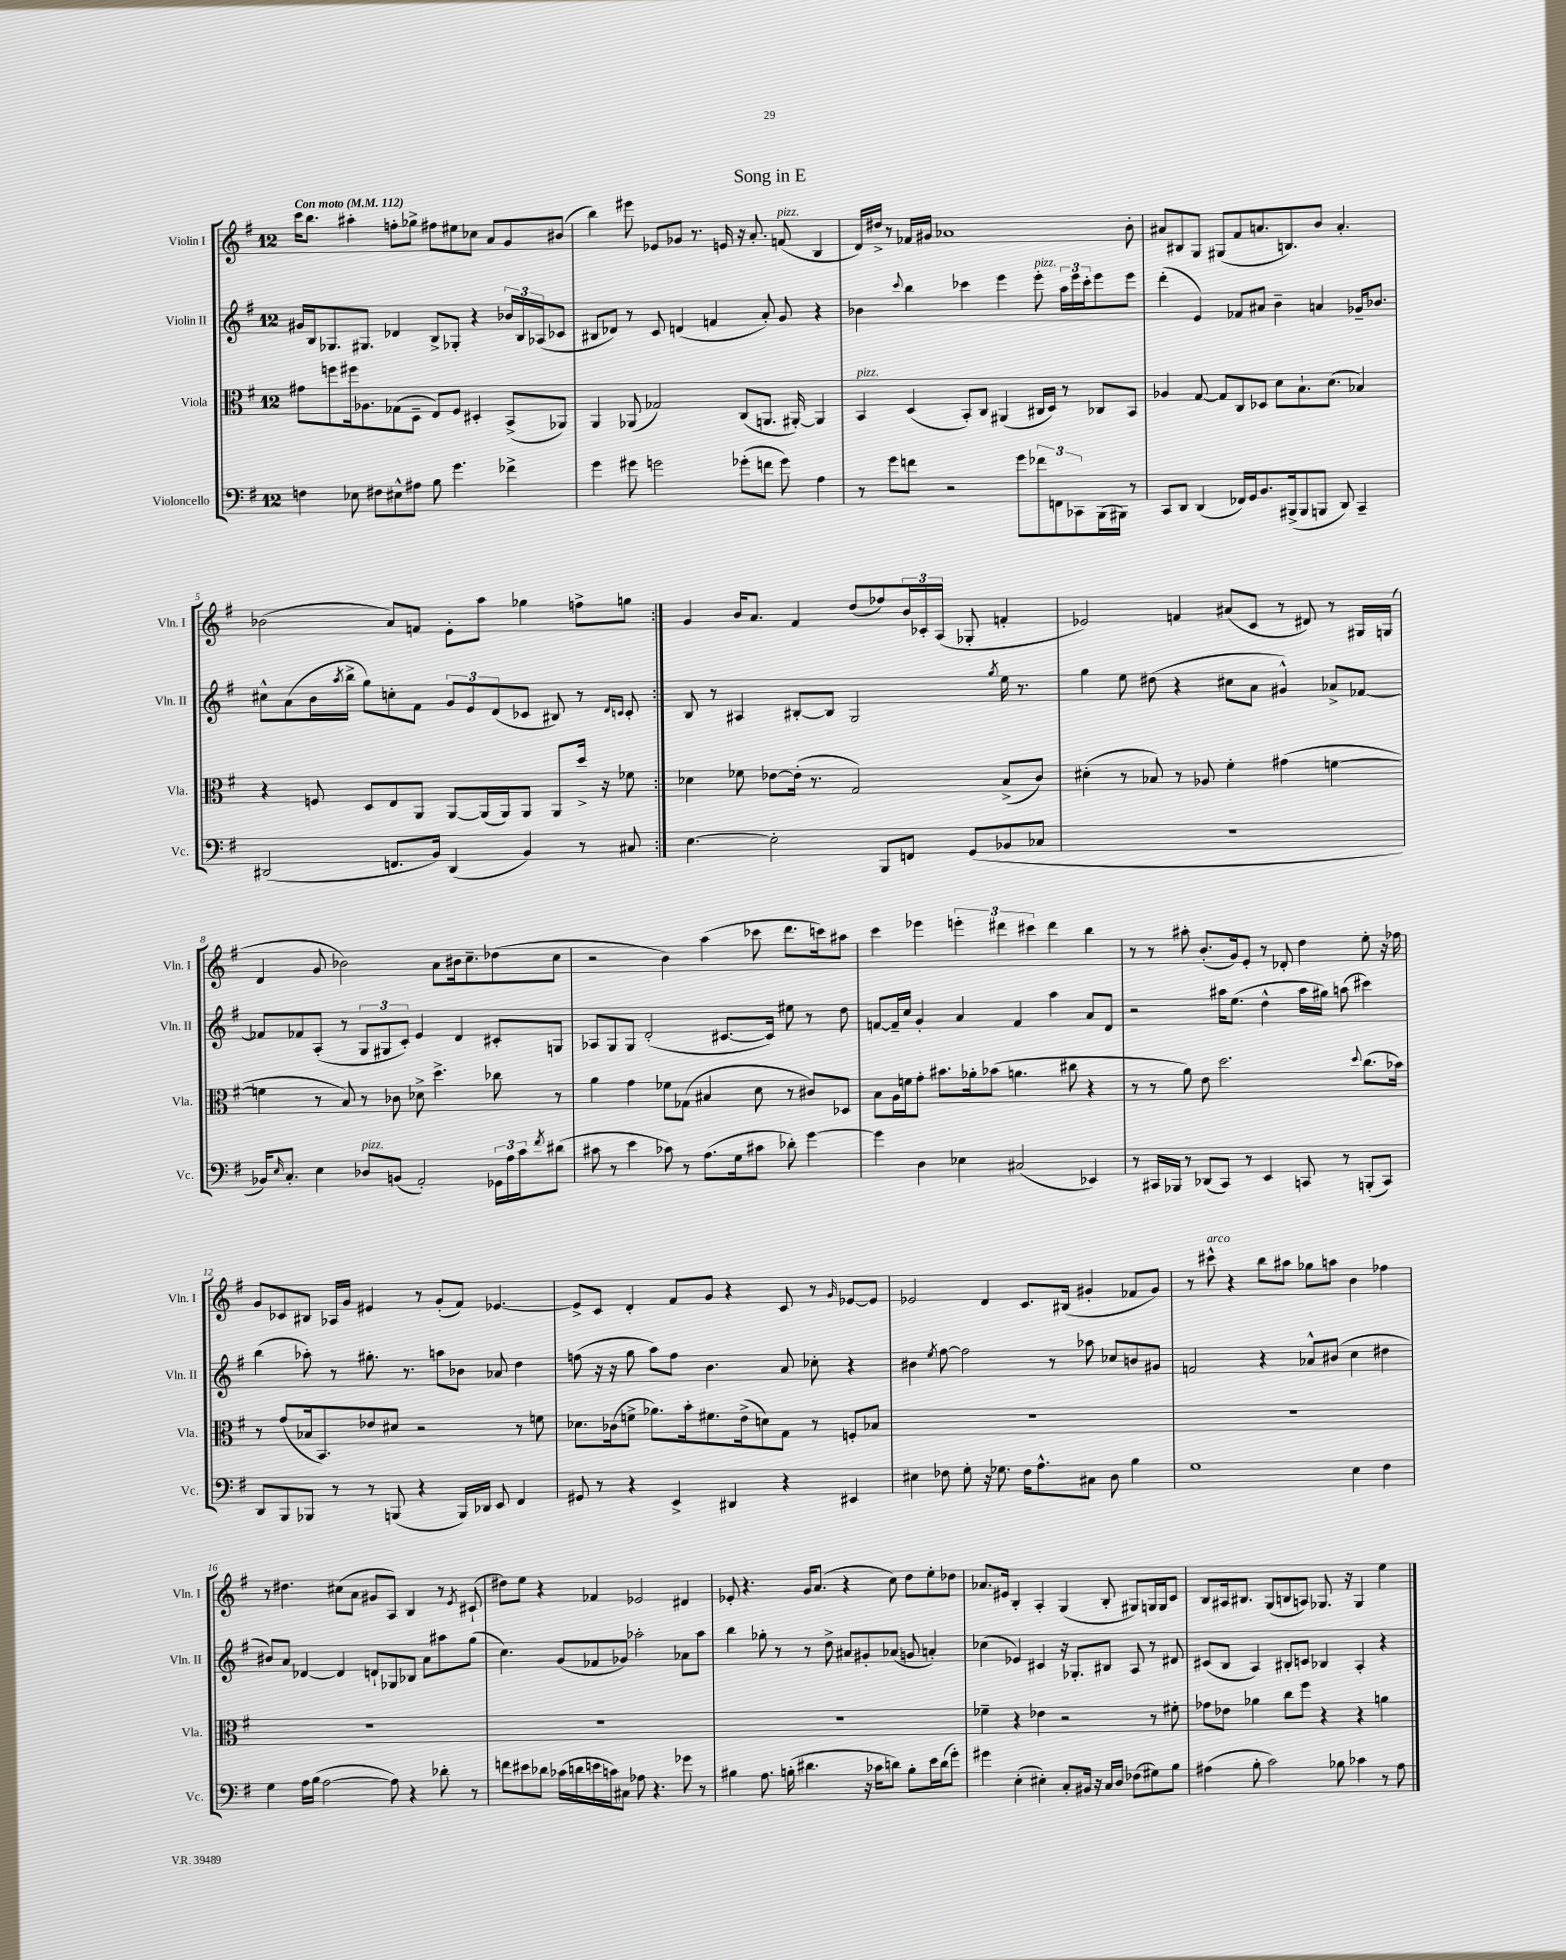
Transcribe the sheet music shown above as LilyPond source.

\header { title = "Song in E" }
<<
\new StaffGroup <<
\new Staff = "s0" \with { instrumentName = "Violin I" shortInstrumentName = "Vln. I" } {
    \clef treble \key g \major \once \override Staff.TimeSignature.style = #'single-digit \time 12/8 \tempo "Con moto" 4 = 112
    \repeat volta 2 { c'''16 b''8. ais''4-. f''8-. ges''8-> fis''8 eis''8 ces''8 a'8 g'8 bis'8( |
    b''4) eis'''8 ees'8 ges'8 r8. e'16 r16 a'8.-. f'8^\markup { \italic "pizz." }( b4 |
    d'16) dis''16-> r8 fes'16 gis'16 aes'1 b'8-. |
    ais'8 bis8 g8 gis8( fis'8 a'8. b8.) b'8 a'4.-. |
    bes'2( a'8) f'8 e'8-. a''8 ges''4 f''8-> g''8 | }
    g'4 b'16 a'8. fis'4 d''8( fes''8) \tuplet 3/2 { b'16 ces'16-. a16( } ges8-. f'4-. |
    ees'2) f'4 ais'8( c'8 r8 dis'8) r8 gis16 g16( |
    d'4 g'8 bes'2) a'8 bis'16 c''8.-- des''8( c''8 |
    r2 b'4) a''4( ces'''8 d'''8. c'''16) ais''8 |
    c'''4 ees'''4 \tuplet 3/2 { e'''4-. dis'''4 cis'''4 } dis'''4 b''4 |
    r8 r8 ais''8-. b'8.-.( g'16) e'8-. r8 des'8-. d''4 e''8-. r16 fes''16 |
    g'8 ces'8 bis8 aes16 g'16 eis'4 r8 g'8-.( fis'8) ees'4.~ |
    ees'8-> c'8 d'4-. fis'8 g'8 r4 c'8 r8 \grace { g'16 } ees'8~ ees'8 |
    ees'2 d'4 c'8. bis16( gis'4-. fes'8 gis'8) |
    r8 cis'''8-^^\markup { \italic "arco" } r4 b''8 ais''8 ges''8 a''8 b'4 fes''4 |
    r8 dis''4. cis''8( a'8 gis'8 a8) b4 r8 \acciaccatura { e'8 } cis'8-!( |
    dis''8) e''8 r4 fes'4 ees'2 dis'4 |
    ees'8-. r4. g'16 a'8.( r4 c''8) d''8 e''8-. des''8 |
    aes'8. eis'16 b4-. a4-. g4( b8-. gis8) g16 g16 c'8 |
    b8 ais16 bis8. g8( b8 a8) ges8. r16 ges4 e''4 \bar "|." |
}
\new Staff = "s1" \with { instrumentName = "Violin II" shortInstrumentName = "Vln. II" } {
    \clef treble \key g \major \once \override Staff.TimeSignature.style = #'single-digit \time 12/8
    \repeat volta 2 { gis'16 b16 ges8. gis8. des'4 b8-> ges8-. r4 \tuplet 3/2 { bes'16 b16 aes16( } ces'8 |
    bis8 des'8) r8 c'8 d'4( f'4 a'8-.) g'8 r4 |
    bes'4 \appoggiatura { c'''8 } b''4 ces'''4 e'''4 e'''8-.^\markup { \italic "pizz." } \tuplet 3/2 { a''16 e'''16 ces'''16-. } e'''8 e'''8 |
    d'''4-.( e'4) fes'8 ais'8 b'4-- a'4 ges'16-- bes'8. |
    cis''8-^ a'8( b'16 \acciaccatura { a''8 } b''16-> g''8) c''8-. fis'8 \tuplet 3/2 { g'8 e'8 d'8( } ces'8 bis8) r8 \grace { d'16 c'16 } c'8-. | }
    b8 r8 ais4 bis8~-. bis8 g2 \acciaccatura { g''8 } e''16 r8. |
    g''4 e''8 dis''8( r4 cis''8 a'8 gis'4-^) aes'8-> fes'8~ |
    fes'8 fes'8 a8-.( r8 \tuplet 3/2 { g8 gis8 c'8-.) } e'4 d'4 cis'8-. g8 |
    aes8 g8 g8 d'2-.( cis'8.~ cis'16) eis''8 r8 d''8 |
    f'8~ f'16-- c''16 g'4-. a'4 f'4 a''4 a'8 d'8 |
    r2 ais''16 e''8.( d''4-^ ais''16 gis''16) a''8( cis'''4) |
    b''4( aes''8-.) r8 gis''8.-. r8. a''8 bes'8 aes'8 d''4 |
    f''8( r16 r16 g''8 a''8) f''8 b'4. a'8 ces''8-. r4 |
    bis'4 \acciaccatura { e''8 } fis''8~ fis''2 r8 aes''8 ces''8 b'8 gis'8 |
    f'2 r4 aes'8-^ bis'8( c''4 dis''4 |
    bis'8) a'8 des'4~ des'4 d'8-! ges8 bes8 a'8 ais''8 g''8( |
    c''4.) g'8( fes'8 ges'8) aes''2-. aes'8 aes''8 |
    b''4 ges''8-. r8 r8 d''8-> ais'8 gis'8-. aes'8( g'8 a'4-.) |
    ces''4( ees'4) cis'4 r16 ges8.-. bis8 a8 r8 dis'8 |
    cis'8( b8 a4) bis8-. c'8 bes4 a4-. r4 \bar "|." |
}
\new Staff = "s2" \with { instrumentName = "Viola" shortInstrumentName = "Vla." } {
    \clef alto \key g \major \once \override Staff.TimeSignature.style = #'single-digit \time 12/8
    \repeat volta 2 { gis'8 f''8 fis''16 aes8. ges8( d8-- e8) fis8 dis4-. b,8->( aes,8) |
    a,4 aes,8( ges2) c8( a,8. ais,16~-.) ais,4 |
    b,4^\markup { \italic "pizz." } d4( b,8-.) c8 ais,4( cis16 d16) r8 ces8 b,8 |
    aes4 g8~ g8 c8 des8 d'8 b8.-! d'8.( bes4) |
    r4 f8 d8 e8 a,8 a,8~ a,16( a,16) a,8 a,8 d''16-> r16 fes'8 | }
    des'4 fes'8 ees'8~ ees'16-.( r8. g2) b8->( c'8) |
    dis'4-.( r8 bes8) r8 aes8 fis'4-. gis'4( f'4~ |
    f'4 r8 b8) r8 ces'8 des'8-> d''4.-> ces''8 r8 |
    a'4 g'4 fes'8 ges8( bis4 d'8 r8 cis'8) des8 |
    b8 a16 f'16 g'8-. bis'8. aes'16-. bes'8( a'4. cis''8 r4 |
    r8 r8 a'8) e'8 d''2. \appoggiatura { d''8 } c''8.( bes'16) |
    r8 g'8( bes16 b,8.) ees'8 dis'8 r2 r8 f'8 |
    des'8. ces'16( f'8-> aes'8.) b'16-. fis'8. e'16->( d'8) g8 r8 f8-. bes8 |
    R1. |
    R1. |
    R1. |
    R1. |
    R1. |
    fes'4-- r4 ees'4 r2 r8 fis'8-. |
    ges'8 ees'8 aes'4 c''8 fis''8 r4 r4 a'4 \bar "|." |
}
\new Staff = "s3" \with { instrumentName = "Violoncello" shortInstrumentName = "Vc." } {
    \clef bass \key g \major \once \override Staff.TimeSignature.style = #'single-digit \time 12/8
    \repeat volta 2 { f4 ees8 fis8 eis8-^ ais8 b8 g'4. fes'4-> |
    g'4 gis'8 g'2 ges'8-.( f'8 ges'8) a4 |
    r8 g'8 f'8 r2 g'8 \tuplet 3/2 { fes'8 f,8 ces,8 } b,,16( bis,,16) r8 |
    c,8 d,8 d,4( fes,16) g,16 b,8. bis,,16->( bis,,8 b,,8 d,8) c,4-- |
    dis,2( f,8. b,16) dis,4( b,4) r8 cis8 | }
    e4.~ e2-. b,,8 f,8 g,8( bes,8 ces8 |
    R1. |
    bes,16) \grace { e16 } c8.-. e4 des8^\markup { \italic "pizz." } b,8( a,2-.) \tuplet 3/2 { ges,16 a16 c'16 } \acciaccatura { fis'8 } dis'8( |
    cis'8 r8 e'4 ces'8) r8 a8.( g16 cis'8 des'8-.) g'4~ |
    g'4 d4 ees4 cis2( ees,4) |
    r8 cis,16 bes,,16 r8 des,8( cis,8) r8 e,4 c,8 r8 b,,8-.( c,8) |
    d,8 b,,8 bes,,8 r8 r8 b,,8( r4 b,,16) des,16 e,8 fis,4 |
    gis,8 r8 r4 e,4-> dis,4 r4 eis,4 |
    eis4 fes8 g8-. r16 ges8. fes16 a8.-^ cis8 d8 b4 |
    g1 e4 fis4 |
    g4 a16 b16( a2~ a8) r4 des'8-. r8 |
    f'8 eis'8 des'8 ces'16( d'16 e'16 c'16) cis8 aes8 r4. ges'8 r8 |
    bis4 a8. b16-.( dis'4. r16 ces'16 d'8) b8-. e'16 d'16( g'8-.) |
    gis'4 e4-.( eis4-.) c8-. bis,16 r16 c16 d16 fes8( gis8) b8 |
    ais4( b8-. c'2) bes8 ces'4 r8 ais8 \bar "|." |
}
>>
>>
